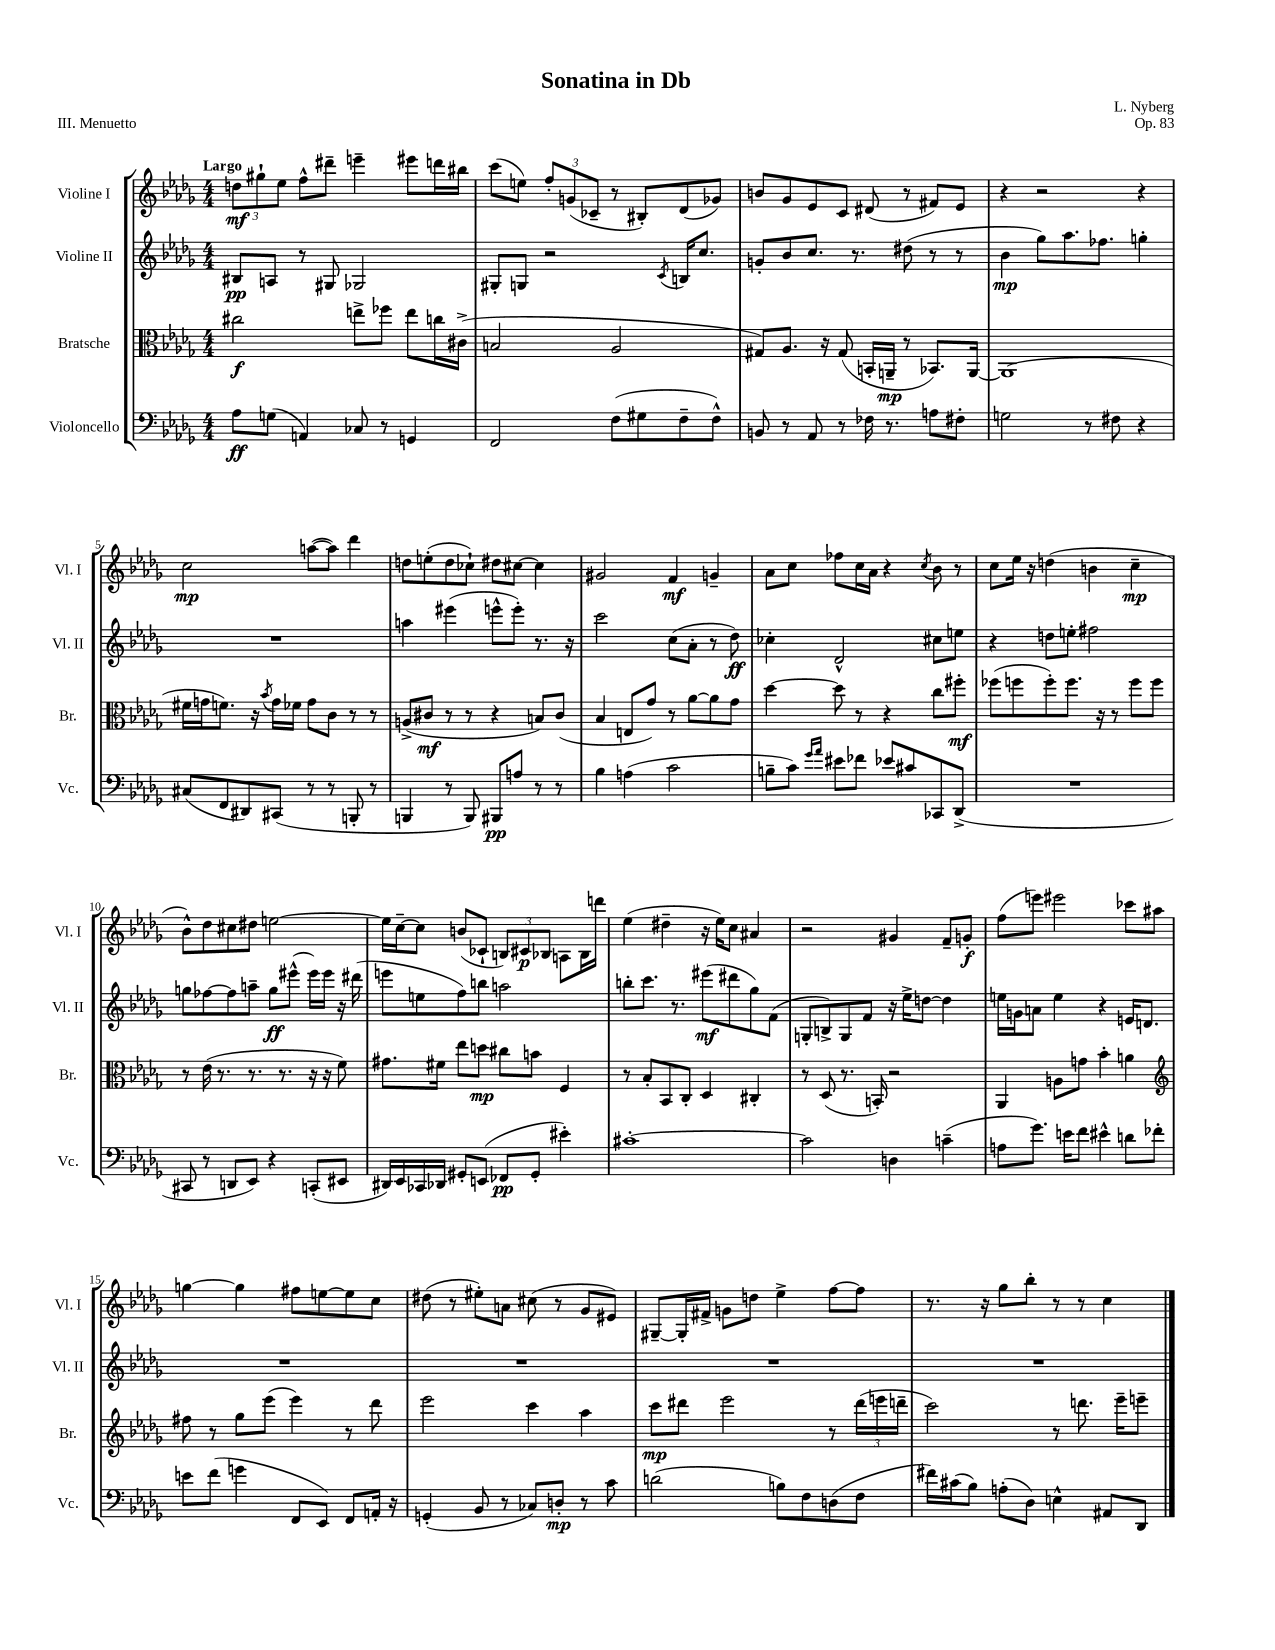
\header { title = "Sonatina in Db" composer = "L. Nyberg" opus = "Op. 83" piece = "III. Menuetto" }
<<
\new StaffGroup <<
\new Staff = "s0" \with { instrumentName = "Violine I" shortInstrumentName = "Vl. I" } {
    \clef treble \key des \major \numericTimeSignature \time 4/4 \tempo "Largo"
    \tuplet 3/2 { d''8\mf gis''8-! ees''8 } f''8-^ dis'''8-- e'''4-- eis'''8 d'''16 bis''16 |
    c'''8( e''8) \tuplet 3/2 { f''8-. g'8( ces'8-- } r8 bis8-.) des'8( ges'8) |
    b'8 ges'8 ees'8 c'8 dis'8( r8 fis'8) ees'8 |
    r4 r2 r4 |
    c''2\mp a''8~( a''8) des'''4 |
    d''8 e''8-.( d''8 ces''8-!) dis''8 cis''8~ cis''4 |
    gis'2 f'4\mf g'4-- |
    aes'8 c''8 fes''8 c''16 aes'16 r4 \acciaccatura { c''8 } bes'8 r8 |
    c''8 ees''16 r16 d''4( b'4 c''4--\mp |
    bes'8-^) des''8 cis''8 dis''8 e''2~ |
    e''16 c''16~-- c''8 b'8( ces'8-! \tuplet 3/2 { b8) cis'8\p bes8 } a8 bes16 d'''16 |
    ees''4( dis''4-- r16 ees''16) c''8 ais'4 |
    r2 gis'4 f'8-- g'8-.\f |
    f''8( e'''8) eis'''2 ces'''8 ais''8 |
    g''4~ g''4 fis''8 e''8~ e''8 c''8 |
    dis''8( r8 eis''8-.) a'8 cis''8( r8 ges'8 eis'8) |
    gis8~-- gis16-. fis'16-> g'8 d''8 ees''4-> f''8~ f''8 |
    r8. r16 ges''8 bes''8-. r8 r8 c''4 \bar "|." |
}
\new Staff = "s1" \with { instrumentName = "Violine II" shortInstrumentName = "Vl. II" } {
    \clef treble \key des \major \numericTimeSignature \time 4/4
    bis8\pp a8 r8 gis8 ges2 |
    gis8-. g8 r2 \acciaccatura { c'8 } b16 c''8. |
    g'8-. bes'8 c''8. r8. dis''8( r8 r8 |
    bes'4\mp ges''8) aes''8. fes''8. g''4-. |
    R1 |
    a''4 eis'''4( e'''8-^ e'''8-.) r8. r16 |
    c'''2 c''8( aes'8-. r8 des''8\ff) |
    ces''4-. des'2-^ cis''8 e''8 |
    r4 d''8 e''8-. fis''2 |
    g''8 fes''8~ fes''8 a''8-- g''8\ff eis'''8-^( eis'''16) eis'''16 r16 dis'''16( |
    e'''8 e''8 f''8) b''8 a''2 |
    b''8-. c'''8. r8. eis'''8\mf( dis'''8 ges''8) f'8( |
    g8-. b8->) g8 f'8 r16 ees''16-> d''8~ d''4 |
    e''16 g'16 a'8 e''4 r4 e'16 d'8. |
    R1 |
    R1 |
    R1 |
    R1 \bar "|." |
}
\new Staff = "s2" \with { instrumentName = "Bratsche" shortInstrumentName = "Br." } {
    \clef alto \key des \major \numericTimeSignature \time 4/4
    cis''2\f e''8-> fes''8 e''8 c''16 cis'16->( |
    b2 aes2 |
    gis8) aes8. r16 gis8( b,16-. a,16--\mp r8 bes,8.) a,16~ |
    a,1( |
    fis'16 g'16 f'8.) r16 \acciaccatura { bes'8 } g'16 fes'16 g'8 c'8 r8 r8 |
    a8->( cis'8\mf r8 r8 r4 b8) cis'8( |
    bes4 e8 ges'8) r8 aes'8~ aes'8 ges'8 |
    des''4~ des''8 r8 r4 c''8 fis''8-.\mf |
    fes''8( f''8 f''8-.) f''8. r16 r8 f''8 f''8 |
    r8 ees'16( r8. r8. r8. r16 r16 f'8) |
    gis'8. fis'16 ees''8 d''8\mp cis''8 b'8 f4 |
    r8 bes8-. bes,8 c8-. des4 cis4-. |
    r8 des8( r8. b,16-.) r2 |
    aes,4 a8 g'8 bes'4-. a'4 |
    \clef treble fis''8 r8 ges''8 ees'''8( ees'''4) r8 des'''8 |
    ees'''2 c'''4 aes''4 |
    c'''8\mp dis'''8 ees'''2 r8 \tuplet 3/2 { dis'''16( e'''16 d'''16-- } |
    c'''2) r8 d'''8. ees'''16-- e'''8-- \bar "|." |
}
\new Staff = "s3" \with { instrumentName = "Violoncello" shortInstrumentName = "Vc." } {
    \clef bass \key des \major \numericTimeSignature \time 4/4
    aes8\ff g8( a,4) ces8 r8 g,4 |
    f,2 f8( gis8 f8-- f8-^) |
    b,8 r8 aes,8 r8 fes16 r8. a8 fis8-. |
    g2 r8 fis8 r4 |
    cis8( f,8 dis,8) cis,8( r8 r8 b,,8-. r8 |
    b,,4 r8 b,,8) bis,,8\pp a8 r8 r8 |
    bes4 a4( c'2 |
    b8-- c'8) \grace { ges'16 aes'16 } eis'8 fes'8 ees'8 cis'8 ces,8 des,8->( |
    R1 |
    cis,8 r8 d,8 ees,8) r4 c,8-.( eis,8 |
    dis,16) ees,16 ces,16 des,16 gis,8-. e,8( fes,8\pp gis,8-. eis'4-.) |
    cis'1~-. |
    cis'2 d4 c'4--( |
    a8 ges'8.) e'16 f'8 eis'4-^ d'8 fes'8-. |
    e'8 f'8( g'4 f,8 ees,8) f,8 a,16-. r16 |
    g,4-.( bes,8 r8 ces8) d8-.\mp r8 c'8 |
    d'2( b8) f8 d8( f8 |
    fis'16) cis'16( bes8) a8-.( des8) e4-^ ais,8 des,8 \bar "|." |
}
>>
>>
